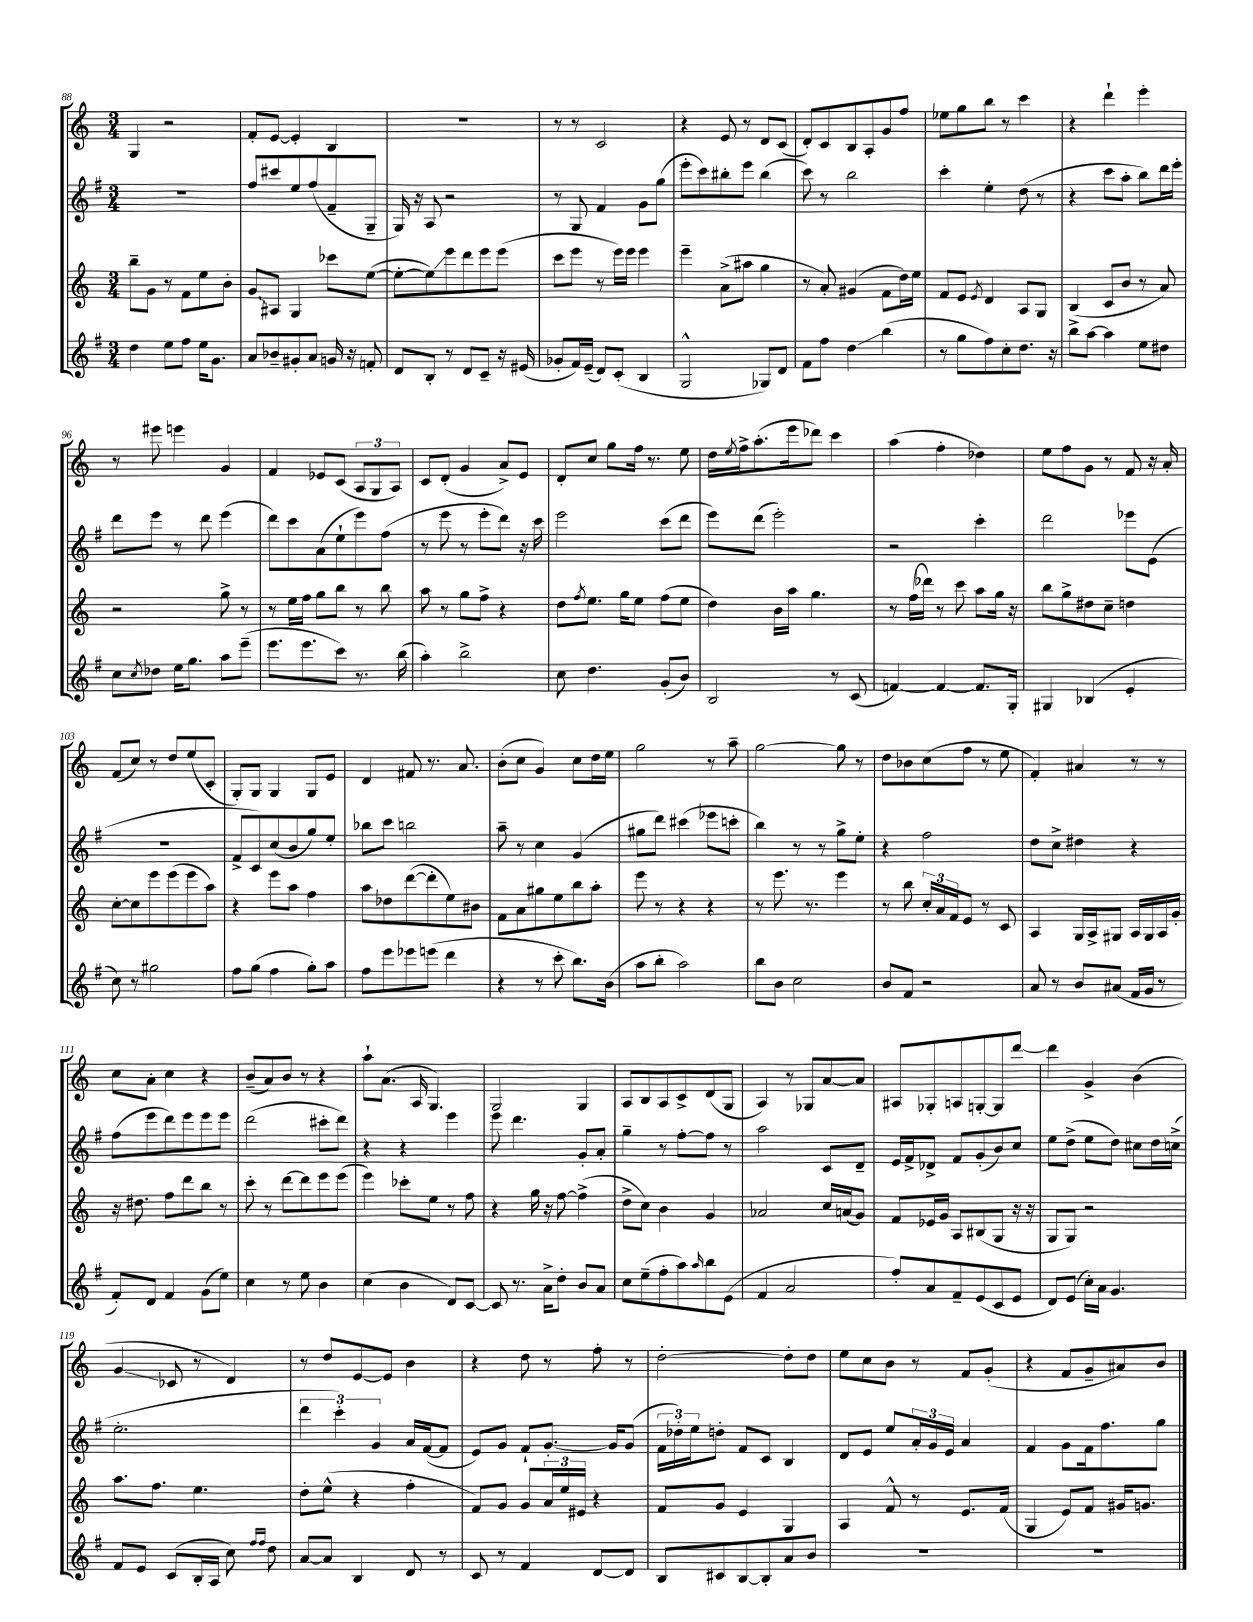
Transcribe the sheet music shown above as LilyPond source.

<<
\new StaffGroup <<
\new Staff = "s0" {
    \clef treble \key c \major \numericTimeSignature \time 3/4
    g4 r2 |
    f'8-. e'8~ e'4-. b4 |
    R2. |
    r8 r8 c'2 |
    r4 e'8 r8 d'8 c'8( |
    d'8-.) c'8 b8 a8-. g'8 f''8 |
    ees''8 g''8 b''8 r8 c'''4 |
    r4 d'''4-! e'''4-. |
    r8 eis'''8 e'''4 g'4 |
    f'4 ees'8 c'8( \tuplet 3/2 { a8 g8 a8) } |
    c'8 d'8-.( g'4 a'8->) e'8 |
    d'8-. c''8 g''8 f''16 r8. e''8 |
    d''16 \acciaccatura { e''8 } f''16-> a''8.-.( e'''16 des'''8) c'''4 |
    a''4( f''4-. des''4) |
    e''8 f''8 g'8 r8 f'8 r16 a'16-. |
    f'8( c''8) r8 d''8 e''8( c'8-. |
    g8-.) g8 g4 g8 e'8 |
    d'4 fis'8 r8. a'8. |
    b'8-.( c''8 g'4) c''8 d''16 e''16 |
    g''2 r8 a''8-- |
    g''2~ g''8 r8 |
    d''8 bes'8 c''8( f''8 r8 e''8 |
    f'4-.) ais'4 r8 r8 |
    c''8 a'8-. c''4 r4 |
    b'8--( a'8) b'8 r8 r4 |
    a''8-! a'8.( a16 g4.) |
    g2 g4 |
    a8 b8 a8 c'8-> d'8( g8 |
    a4) r8 ges8 a'8~ a'8 |
    ais8 ges8-. a8 g8~-. g8 d'''8~ |
    d'''4 g'4-> b'4( |
    g'4\glissando ces'8 r8 d'4) |
    r8 d''8 e'8~ e'8 b'4 |
    r4 d''8 r8 f''8-. r8 |
    d''2~-. d''8-. d''8 |
    e''8 c''8 b'8 r8 f'8 g'8-.( |
    r4 f'8 g'8-- ais'8) b'8 \bar "|." |
}
\new Staff = "s1" {
    \clef treble \key g \major \numericTimeSignature \time 3/4
    R2. |
    fis''8 cis'''8 e''8 fis''8( fis'8-- g8-- |
    g16) r16 a8 r2 |
    r8 g8 fis'4 g'8 g''8( |
    e'''8-. c'''8) bis''8-. e'''8 bis''4( |
    c'''8) r8 b''2 |
    c'''4-. e''4-. d''8( r8 |
    r4 c'''8 a''8-. b''8) d'''16 e'''16-. |
    d'''8 e'''8 r8 d'''8 e'''4( |
    d'''8) c'''8 a'8( e''8-! e'''8) fis''8( |
    r8 e'''8 r8 e'''8-. d'''8) r16 c'''16 |
    e'''2 c'''8( d'''8 |
    e'''8) d'''8( e'''2-.) |
    r2 c'''4-. |
    d'''2 ees'''8 e'8( |
    R2. |
    fis'8-> c'8) c''8( b'8 g''8) e''8-. |
    bes''8 c'''8 b''2 |
    a''8-- r8 c''4 g'4( |
    gis''8 d'''8) cis'''4( ees'''8 c'''8-. |
    b''4) r8 r8 g''8-> e''8-. |
    r4 fis''2 |
    d''8 c''8-> dis''4 r4 |
    fis''8( e'''8 d'''8) e'''8 e'''8 e'''8 |
    d'''2( cis'''8-. d'''8) |
    r4 r4 e'''4 |
    e'''8 d'''4. g'8-. a'8-. |
    g''4-- r8 fis''8~-. fis''8 r8 |
    a''2 c'8 d'8-- |
    e'16 fis'16-> des'8-> fis'8 g'8-.( b'8) c''8 |
    e''8 d''8->( e''8 d''8) cis''8 d''16 c''16->( |
    e''2.-. |
    \tuplet 3/2 { d'''4 c'''4-.) g'4 } a'16 fis'16~( fis'8 |
    e'8) g'8 fis'8-! g'8.~-. g'16 g'8( |
    \tuplet 3/2 { fis'16 des''16-.) e''16 } d''8-. fis'8 c'8 b4 |
    d'8 e'8 e''8 \tuplet 3/2 { a'16-. g'16 e'16 } a'4 |
    fis'4 g'8 fis'16 fis''8. g''8 \bar "|." |
}
\new Staff = "s2" {
    \clef treble \key c \major \numericTimeSignature \time 3/4
    b''8-- g'8 r8 f'8 e''8 b'8-. |
    \once \override Glissando.style = #'zigzag g'8\glissando ais8 g4 ces'''8 e''8~( |
    e''8~-. e''8\glissando) e'''8 d'''8 e'''8 e'''8( |
    c'''8 e'''8 r8 e'''16) e'''16 e'''4 |
    e'''4-- a'8->( ais''8 g''4 |
    r8 a'8-.) gis'4( f'8 d''16) e''16 |
    f'8 e'8 \acciaccatura { e'8 } d'4 a8 g8 |
    b4( c'8 b'8 r8 a'8) |
    r2 g''8-> r8 |
    r8 e''16 f''16 g''8 b''8 r8 b''8 |
    a''8 r8 g''8 f''8-> r4 |
    d''8 \acciaccatura { f''8 } e''8. g''16 e''8 f''8( e''8 |
    d''4) b'16 a''16 g''4. |
    r8 f''16( des'''16) r8 c'''8 a''8 g''16 r16 |
    b''8 g''8-> dis''8 c''8-- d''4 |
    c''8~-. c''8 e'''8 e'''8( e'''8 a''8) |
    r4 e'''8 a''8 f''4 |
    a''8 des''8 d'''8~( d'''8-. e''8) bis'8 |
    f'8 a'8 gis''8 e''8 b''8 a''8-. |
    e'''8 r8 r4 r4 |
    r8 e'''8. r8. e'''4 |
    r8 b''8 \tuplet 3/2 { c''16-. a'16 f'16 } e'8 r8 c'8 |
    a4 g16 a16-> gis8 a16 gis16 a16 g'16-. |
    r16 dis''8. f''8 d'''8 b''8 r8 |
    c'''8-. r8 d'''8~ d'''8 e'''8 e'''8( |
    e'''4) ces'''8-. e''8 r8 f''8 |
    r4 g''16 r16 f''8~ f''4->( |
    d''8-> c''8) b'4 g'4 |
    aes'2 c''16 a'16( g'8) |
    f'8 ees'16 g'16 a8 bis8( g8 r16 r16 |
    g8 g8) r2 |
    a''8. f''8. e''4. |
    d''8-. e''8-^( r4 f''4-. |
    f'8) g'8 g'8 \tuplet 3/2 { a'16 e''16 eis'16 } r4 |
    f'8 g'8 e'4 g4 |
    a4 f'8-^ r8 e'8. f'16( |
    g4 e'8) f'8 gis'16 g'8. \bar "|." |
}
\new Staff = "s3" {
    \clef treble \key g \major \numericTimeSignature \time 3/4
    d''4 e''8 fis''8 e''16 g'8. |
    a'8 bes'8-- gis'8-. a'8 g'16 r16 f'8-. |
    d'8 b8-. r8 d'8 c'8-- r16 eis'16( |
    ges'8-. fis'16) e'16--( d'8) c'8-.( b4 |
    g2-^ ges8) d'8 |
    fis'8 fis''8 d''4\glissando b''4( |
    r8 g''8 fis''8) c''8-. d''8. r16 |
    b''8-> a''8~ a''4 e''8 dis''8 |
    c''8 \acciaccatura { c''8 } des''8 e''16 g''8. a''8 e'''8--( |
    e'''8. e'''8. c'''8) r8. b''16( |
    a''4-.) b''2-> |
    c''8 d''4. g'8-.( b'8) |
    b2 r8 c'8( |
    f'4~) f'4~ f'8. g16-. |
    gis4 bes4( e'4-. |
    c''8) r8 gis''2 |
    fis''8 g''8( fis''4 g''8-.) a''8 |
    fis''8 e'''8 ees'''8 e'''8( d'''4 |
    r4 r8 c'''8-. b''8.) b'16( |
    a''8 b''8-. a''2) |
    b''8 b'8 c''2 |
    b'8 fis'8 r2 |
    a'8 r8 b'8 ais'8( fis'16 g'16 r8 |
    fis'8-.) d'8 fis'4 g'8( e''8) |
    c''4 r8 e''8 b'4 |
    c''4( b'4 d'8) c'8~ |
    c'8 r8. a'16-> d''8-. b'8 a'8 |
    c''8 e''8--( fis''8-. a''8) \grace { a''16 } b''8 e'8( |
    fis'4 a'2 |
    fis''8-.) a'8 fis'8-- e'8( c'8 e'8 |
    d'8) e'8( c''16-.) a'16 g'4. |
    fis'8 e'8 c'8( b16-. a16 c''8) \grace { fis''16 fis''16 } d''8 |
    a'8~ a'8 b4 d'8 r8 |
    c'8 r8 fis'4 d'8~ d'8 |
    b8 cis'8 b8~ b8-. a'8 b'8 |
    R2. |
    R2. \bar "|." |
}
>>
>>
\layout { \context { \Score currentBarNumber = #88 } }
